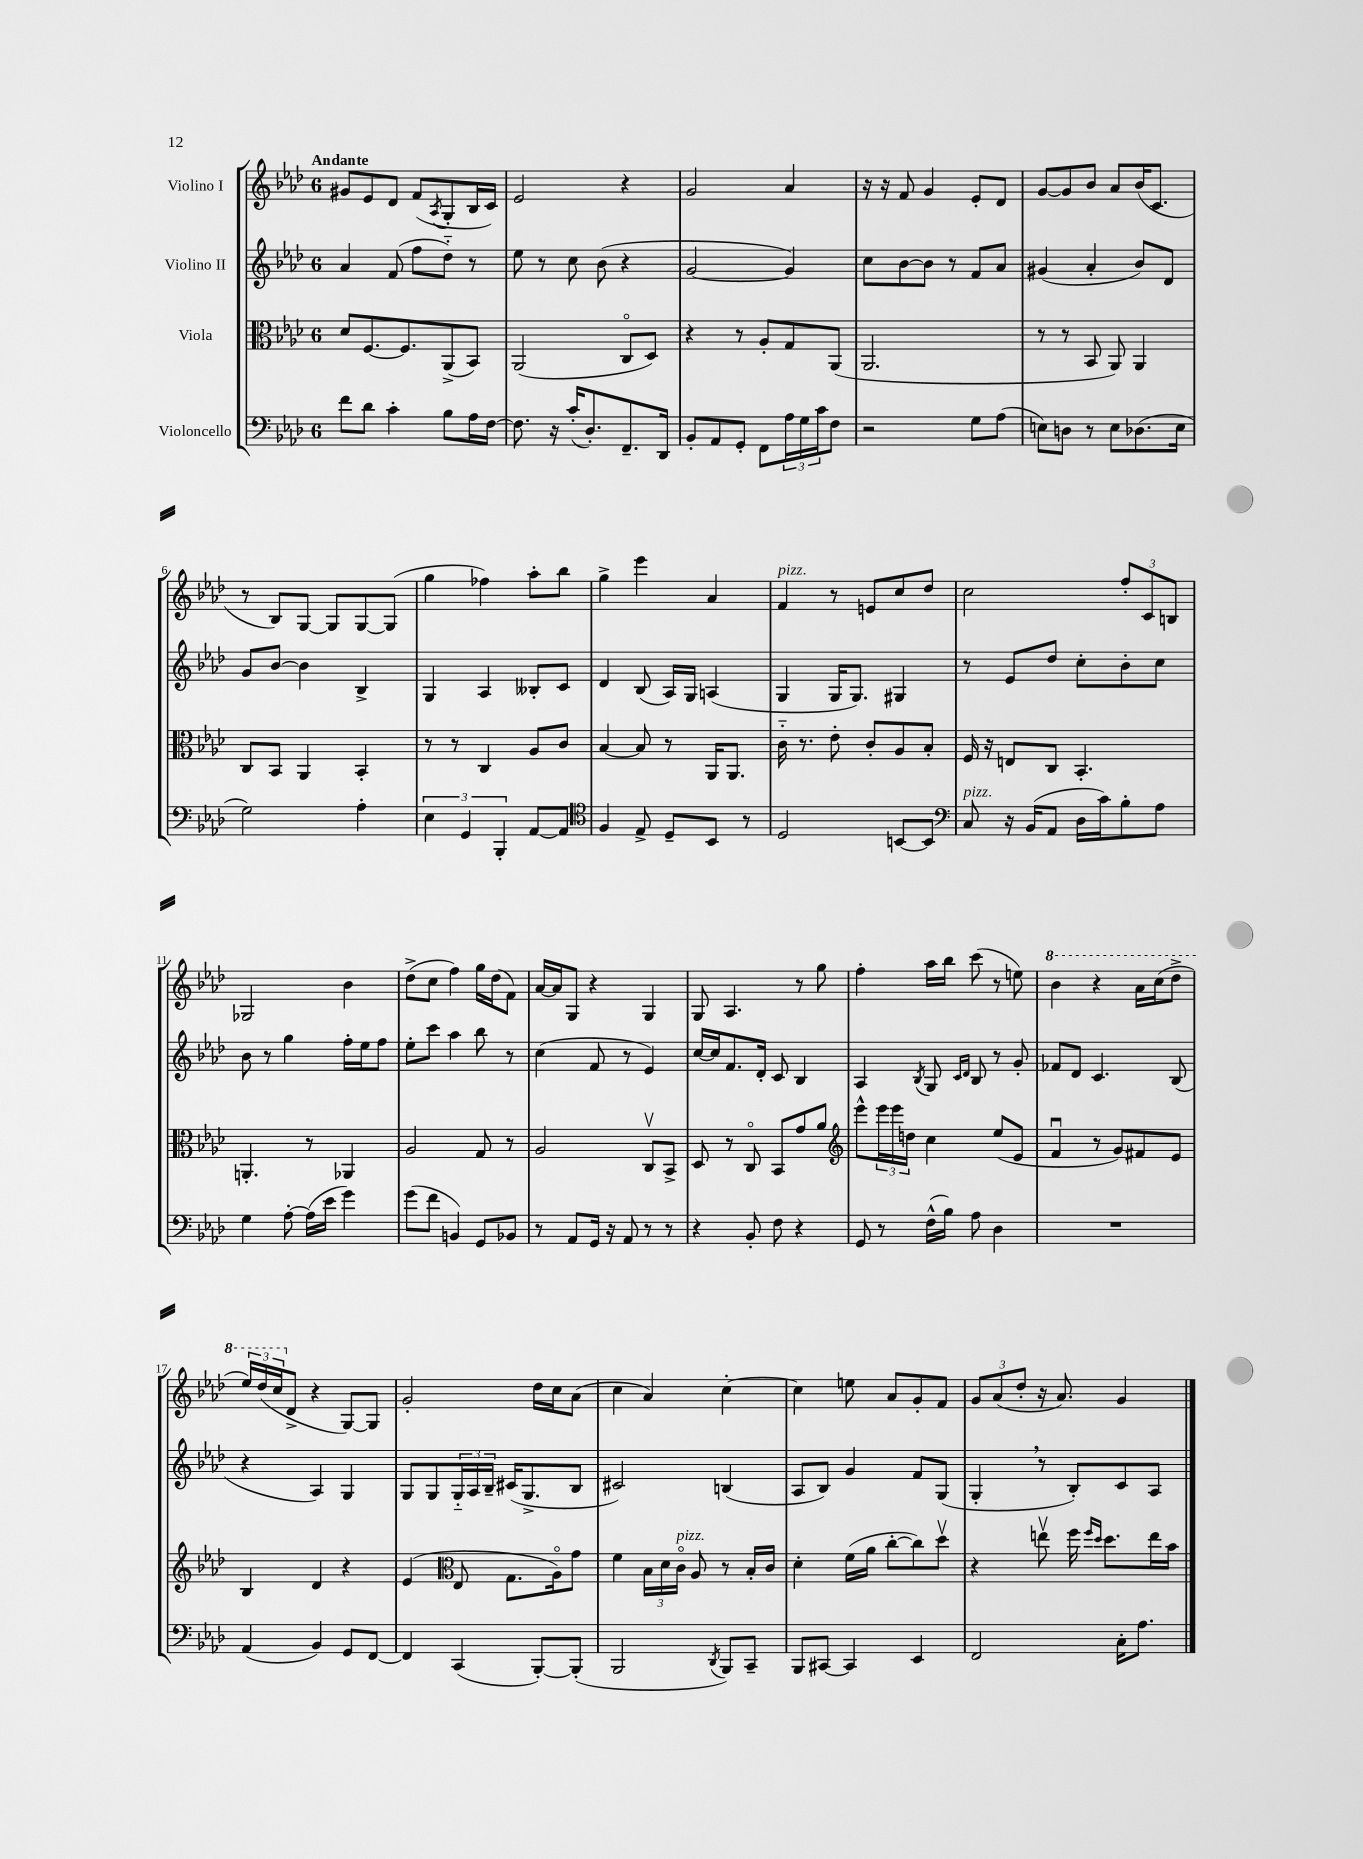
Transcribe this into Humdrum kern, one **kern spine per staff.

**kern	**kern	**kern	**kern
*part4	*part3	*part2	*part1
*staff4	*staff3	*staff2	*staff1
*I"Violoncello	*I"Viola	*I"Violino II	*I"Violino I
*clefF4	*clefC3	*clefG2	*clefG2
*k[b-e-a-d-]	*k[b-e-a-d-]	*k[b-e-a-d-]	*k[b-e-a-d-]
*M6/8	*M6/8	*M6/8	*M6/8
=1	=1	=1	=1
!	!	!	!LO:TX:a:B:t=Andante
8f\L	8d-/L	4a-/	8g#X/L
8d-\J	[8.F/	.	8e-/
4c'\	.	(8f/	8d-/J
.	8.F/]	.	.
.	.	8ff\L	(8f/L
.	.	.	8qA-/
8B-\L	(8AA-^/	8dd-\J)	8G'/
16A-\L	8BB-/J)	8r	16B-/L
[16F\JJ	.	.	16c/JJ)
=2	=2	=2	=2
8.F\]	(2AA-/	8ee-\	2e-/
.	.	8r	.
16r	.	.	.
(16c'/KL	.	8cc\	.
8.D-'/)	.	.	.
.	.	(8b-\	.
8.FF~/	8C/L	4r	4r
.	8D-/J)	.	.
16DD-/Jk	.	.	.
=3	=3	=3	=3
8BB-'/L	4r	[2g/	2g/
8AA-/	.	.	.
8GG'/J	8r	.	.
8FF\L	8A-'/L	.	.
24A-\L	8G/	4g/])	4a-/
24G\	.	.	.
24c\J	.	.	.
8F\J	(8AA-/J	.	.
=4	=4	=4	=4
2r	2.AA-/	8cc\L	16r
.	.	.	16r
.	.	[8b-\	8f/
.	.	8b-\J]	4g/
.	.	8r	.
8G\L	.	8f/L	8e-'/L
(8A-\J	.	8a-/J	8d-/J
=5	=5	=5	=5
8En\L)	8r	(4g#X/	[8g/L
8Dn\J	8r	.	8g/]
8r	8BB-/	4a-'/	8b-/J
8E\L	8AA-/)	.	8a-/L
(8.D-X\	4AA-/	8b-/L)	(16b-/K
.	.	.	8.c/J
.	.	8d-/J	.
16E\Jk	.	.	.
!!LO:LB:g=z
=6	=6	=6	=6
2G\)	8C/L	8g/L	8r
.	8BB-/J	[8b-/J	8B-/L)
.	4AA-/	4b-\]	[8G/J
.	.	.	8G/L]
4A-'\	4BB-'/	4B-^/	[8G/
.	.	.	(8G/J]
=7	=7	=7	=7
6E-\	8r	4G/	4gg\
.	8r	.	.
6GG/	.	.	.
.	4C/	4A-/	4ff-X\)
6BBB-'/	.	.	.
[8AA-/L	8A-/L	8B--X'/L	8aa-'\L
8AA-/J]	8c/J	8c/J	8bb-\J
=8	=8	=8	=8
*clefC4	*	*	*
4F/	[4B-/	4d-/	4gg^\
8E-^/	8B-/]	(8B-/	4eee-\
8D-~/L	8r	16A-/LL)	.
.	.	16G/JJ	.
8BB-/J	16AA-/KL	(4An/	4a-/
.	8.AA-/J	.	.
8r	.	.	.
=9	=9	=9	=9
!	!	!	!LO:TX:a:i:t=pizz.
2D-/	16c\	4G/	4f/
.	8.r	.	.
.	8e-'\	16G/KL	8r
.	.	8.G/J)	.
.	8c'/L	.	8en/L
[8BBn/L	8A-/	4G#X/	8cc/
8BB/J]	8B-'/J	.	8dd-/J
=10	=10	=10	=10
*clefF4	*	*	*
!LO:TX:a:i:t=pizz.	!	!	!
8C/	16F/	8r	2cc\
.	16r	.	.
16r	8En/L	8e-/L	.
(16BB-/KL	.	.	.
8AA-/J	8C/J	8dd-/J	.
16D-\LL	4.BB-'/	8cc'\L	.
16c\J)	.	.	.
8B-'\	.	8b-'\	12ff'/L
.	.	.	12c/
8A-\J	.	8cc\J	.
.	.	.	12Bn/J
!!LO:LB:g=z
=11	=11	=11	=11
4G\	4.AAn'/	8b-\	2G-X/
.	.	8r	.
[8A-'\	.	4gg\	.
(16A-\LL]	8r	.	.
16e-\JJ	.	.	.
4g\)	4AA-X/	16ff'\LL	4b-\
.	.	16ee-\J	.
.	.	8ff\J	.
=12	=12	=12	=12
(8g\L	2A-/	8ee-'\L	(8dd-^\L
8f\J	.	8ccc\J	8cc\J
4BBn/)	.	4aa-\	4ff\)
8GG/L	8G/	8bb-\	16gg\LL
.	.	.	(16dd-\J
8BB-X/J	8r	8r	8f\J)
=13	=13	=13	=13
8r	2A-/	(4cc\	[16a-/LL
.	.	.	16a-/J]
8AA-/L	.	.	8G/J
16GG/Jk	.	8f/	4r
16r	.	.	.
8AA-/	.	8r	.
8r	8Cv/L	4e-/)	4G/
8r	8BB-^/J	.	.
=14	=14	=14	=14
4r	8D-/	[16cc/LL	8G/
.	.	16cc/J]	.
.	8r	8.f/	4.A-/
8BB-'/	8C/	.	.
.	.	16d-'/Jk	.
8F\	8BB-/L	8c/	.
4r	8g/	4B-/	8r
.	8a-/J	.	8gg\
=15	=15	=15	=15
*	*clefG2	*	*
8GG/	8eee-^^\L	4A-/	4ff'\
8r	24eee-\L	.	.
.	24eee-\	.	.
.	24ddn\JJ	.	.
.	.	8qB-/	.
(16F^^\LL	4cc\	8G/	16aa-\LL
16B-\JJ)	.	.	16bb-\JJ
.	.	16qqc/LL	.
.	.	16qqd-/JJ	.
8A-\	.	8B-/	(8ccc\
4D-\	(8ee-/L	8r	8r
.	8e-/J	8g'/	8een\)
=16	=16	=16	=16
*	*	*	*8va
2.r	4fu/	8f-X/L	4bb-\
.	.	8d-/J	.
.	8r	4.c/	4r
.	8g/L)	.	.
.	8f#X/	.	16aa-\LL
.	.	.	(16ccc\J
.	8e-/J	(8B-/	8ddd-^\J
!!LO:LB:g=z
=17	=17	=17	=17
(4AA-/	4B-/	4r	24eee-/LL)
.	.	.	(24ddd-/
.	.	.	24ccc/J
*	*	*	*X8va
.	.	.	8d-^/J
4BB-/)	4d-/	4A-/)	4r
8GG/L	4r	4G/	[8G/L)
[8FF/J	.	.	8G/J]
=18	=18	=18	=18
4FF/]	(4e-/	8G/L	2g'/
.	.	8G/	.
*	*clefC3	*	*
(4CC/	8E-/	24G/L	.
.	.	24A-/	.
.	.	24B-~/JJ	.
.	8.G\L	(16c#X/KL	.
.	.	8.G^/	.
[8BBB-'/L)	.	.	16dd-\LL
.	16A-\k)	.	16cc\J
(8BBB-'/J]	8g\J	8B-/J	(8a-\J
=19	=19	=19	=19
2BBB-/	4f\	2c#X/)	4cc\
.	24B-\LL	.	4a-/)
.	24d-\	.	.
!	!LO:TX:a:i:t=pizz.	!	!
.	24c\JJ	.	.
.	8A-/	.	.
8qDD-/	.	.	.
8BBB-/L)	8r	(4Bn/	[4cc'\
8CC~/J	16B-'/LL	.	.
.	16c/JJ	.	.
=20	=20	=20	=20
8BBB-/L	4d-'\	8A-/L	4cc\]
[8CC#X/J	.	8B-/J)	.
4CC#/]	(16f\LL	4g/	8een\
.	16a-\JJ	.	.
.	[8cc'\L	.	8a-/L
4EE-/	8cc\])	8f/L	8g'/
.	8dd-v\J	(8G/J	8f/J
=21	=21	=21	=21
2FF/	4r	4G',/	12g/L
.	.	.	(12a-/
.	.	.	12dd-'/J
.	8eenv\	8r	16r
.	.	.	8.a-/)
.	16ff\	8B-'/L)	.
.	16qqff/LL	.	.
.	16qqdd-/JJ	.	.
.	8.dd-\L	.	.
16C'\KL	.	8c/	4g/
8.A-\J	.	.	.
.	16ee\L	8A-/J	.
.	16b-\JJ	.	.
==	==	==	==
*-	*-	*-	*-
